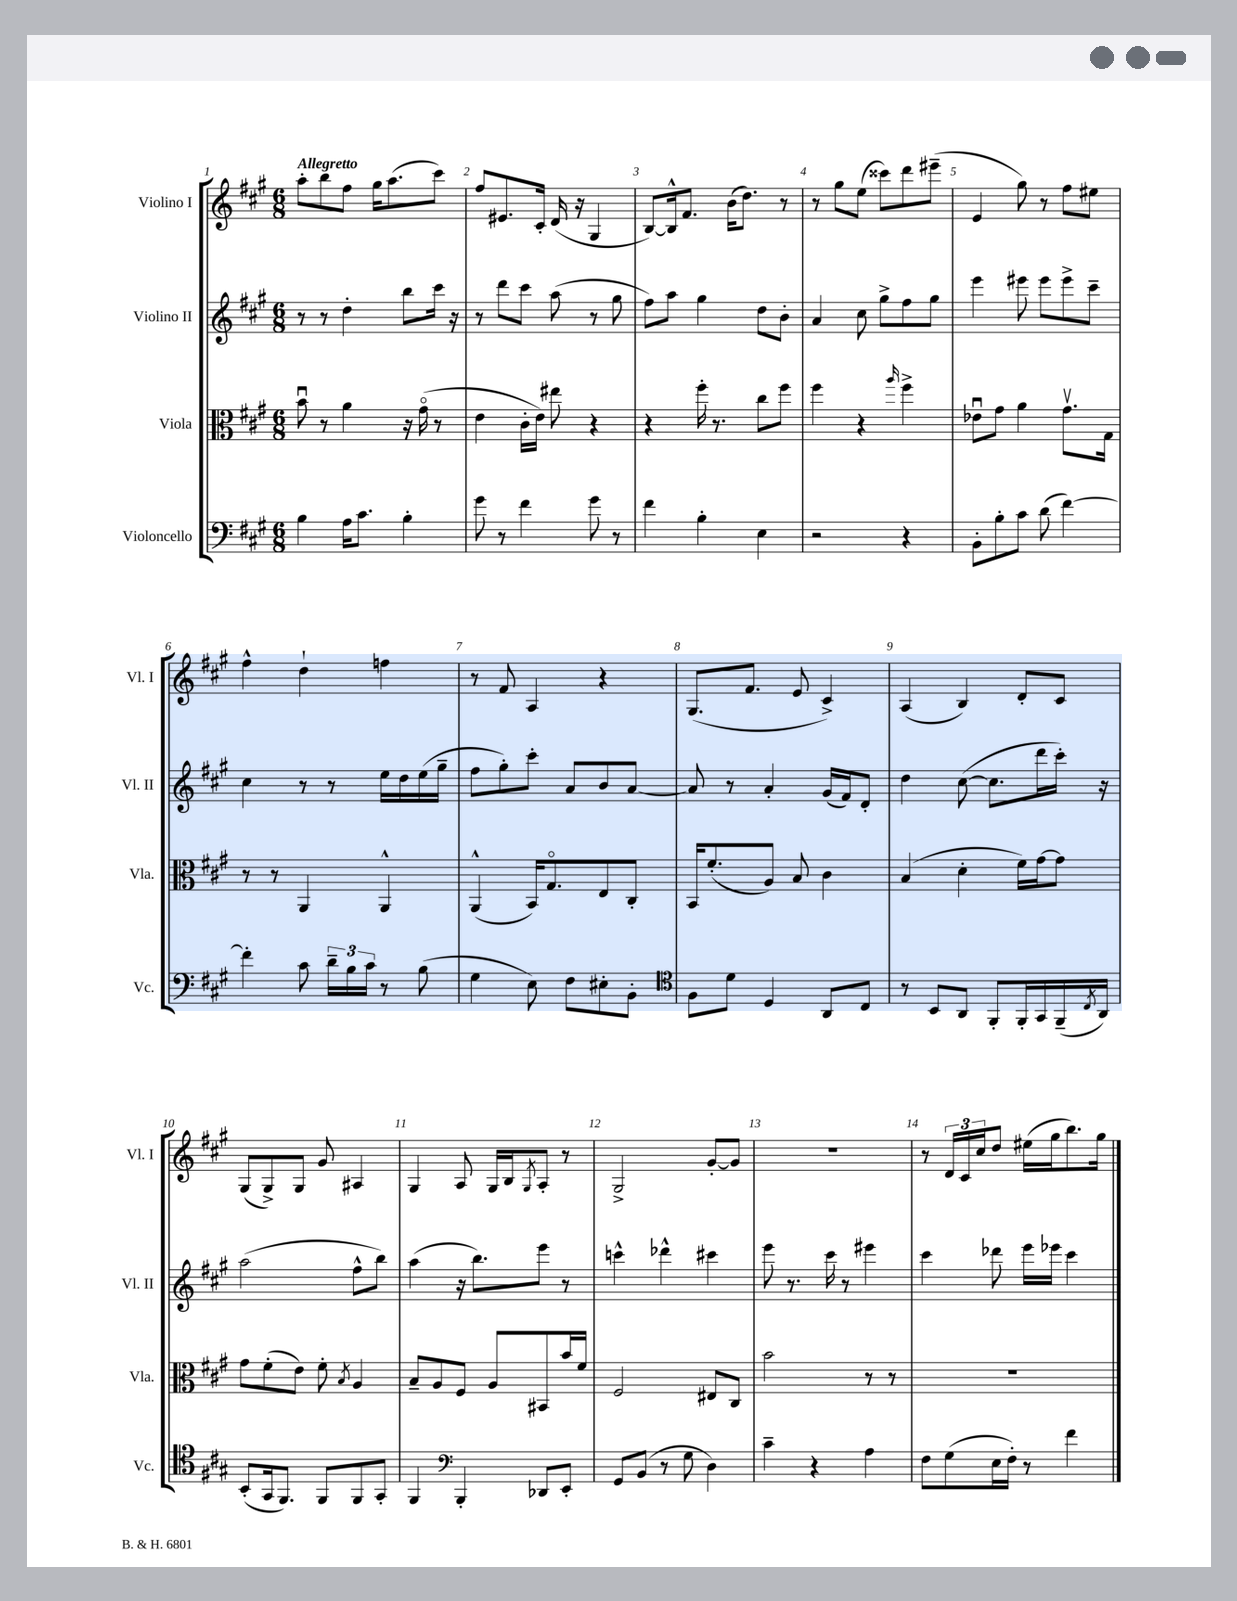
<<
\new StaffGroup <<
\new Staff = "s0" \with { instrumentName = "Violino I" shortInstrumentName = "Vl. I" } {
    \clef treble \key a \major \numericTimeSignature \time 6/8 \tempo "Allegretto"
    a''8-. b''8 fis''8 gis''16 a''8.( cis'''8) |
    fis''8 eis'8. cis'16-. d'16( r16 gis4 |
    b8~) b16-^ fis'8. b'16( d''8.) r8 |
    r8 gis''8 e''8( cisis'''8) d'''8 eis'''8--( |
    e'4 gis''8) r8 fis''8 eis''8 |
    fis''4-^ d''4-! f''4 |
    r8 fis'8 a4 r4 |
    gis8.( fis'8. e'8 cis'4->) |
    a4( b4) d'8-. cis'8 |
    gis8( gis8->) gis8 gis'8 ais4 |
    gis4 a8 gis16 b16 \acciaccatura { gis8 } a8-. r8 |
    gis2-> gis'8~-. gis'8 |
    R2. |
    r8 \tuplet 3/2 { d'16 cis'16 cis''16 } d''8 eis''16( gis''16 b''8.) gis''16 \bar "|." |
}
\new Staff = "s1" \with { instrumentName = "Violino II" shortInstrumentName = "Vl. II" } {
    \clef treble \key a \major \numericTimeSignature \time 6/8
    r8 r8 d''4-. b''8 cis'''16 r16 |
    r8 d'''8 cis'''8 a''8( r8 gis''8 |
    fis''8) a''8 gis''4 d''8 b'8-. |
    a'4 cis''8 gis''8-> fis''8 gis''8 |
    e'''4 eis'''8 eis'''8 eis'''8-> cis'''8-- |
    cis''4 r8 r8 e''16 d''16 e''16( gis''16-- |
    fis''8 gis''8-.) cis'''8-. a'8 b'8 a'8~ |
    a'8 r8 a'4-. gis'16( fis'16) d'8-. |
    d''4 cis''8~( cis''8. d'''16 cis'''16-.) r16 |
    a''2( fis''8-^ b''8) |
    a''4( r16 b''8.) e'''8 r8 |
    c'''4-^ des'''4-^ cis'''4 |
    e'''8 r8. cis'''16 r8 eis'''4 |
    cis'''4 des'''8 e'''16 ees'''16 cis'''4 \bar "|." |
}
\new Staff = "s2" \with { instrumentName = "Viola" shortInstrumentName = "Vla." } {
    \clef alto \key a \major \numericTimeSignature \time 6/8
    b'8\downbow r8 a'4 r16 gis'16\flageolet( r8 |
    e'4 cis'16-. e'16) eis''8 r4 |
    r4 fis''16-. r8. cis''8 fis''8 |
    fis''4 r4 \grace { a''16 } fis''4-> |
    ees'8\downbow gis'8 a'4 gis'8.\upbow gis16 |
    r8 r8 a,4 a,4-^ |
    a,4-^( b,16) gis8.\flageolet e8 cis8-. |
    b,16 fis'8.-.( a8) b8 cis'4 |
    b4( d'4-. fis'16) gis'16~ gis'8 |
    gis'8 fis'8-.( e'8) fis'8-. \acciaccatura { b8 } a4 |
    b8-- a8 fis8 a8 bis,8 b'16 fis'16 |
    fis2 eis8 cis8 |
    b'2 r8 r8 |
    R2. \bar "|." |
}
\new Staff = "s3" \with { instrumentName = "Violoncello" shortInstrumentName = "Vc." } {
    \clef bass \key a \major \numericTimeSignature \time 6/8
    b4 a16 cis'8. b4-. |
    gis'8 r8 fis'4 gis'8 r8 |
    fis'4 b4-. e4 |
    r2 r4 |
    b,8-. b8-. cis'8 d'8( fis'4~) |
    fis'4-. cis'8 \tuplet 3/2 { d'16-- b16 cis'16 } r8 b8( |
    gis4 e8) fis8 eis8-. b,8-. |
    \clef tenor fis8 d'8 d4 a,8 cis8 |
    r8 b,8 a,8 fis,8-. fis,16-. gis,16 fis,16--( \acciaccatura { cis8 } a,16) |
    b,8-.( gis,16 fis,8.) fis,8 fis,8 gis,8-. |
    fis,4 \clef bass b,,4-. des,8 e,8-. |
    gis,8 b,8( r8 gis8 d4) |
    cis'4-- r4 a4 |
    fis8 gis8( e16 fis16-.) r8 fis'4 \bar "|." |
}
>>
>>
\layout { \context { \Score \override BarNumber.break-visibility = ##(#f #t #t) barNumberVisibility = #all-bar-numbers-visible } }
